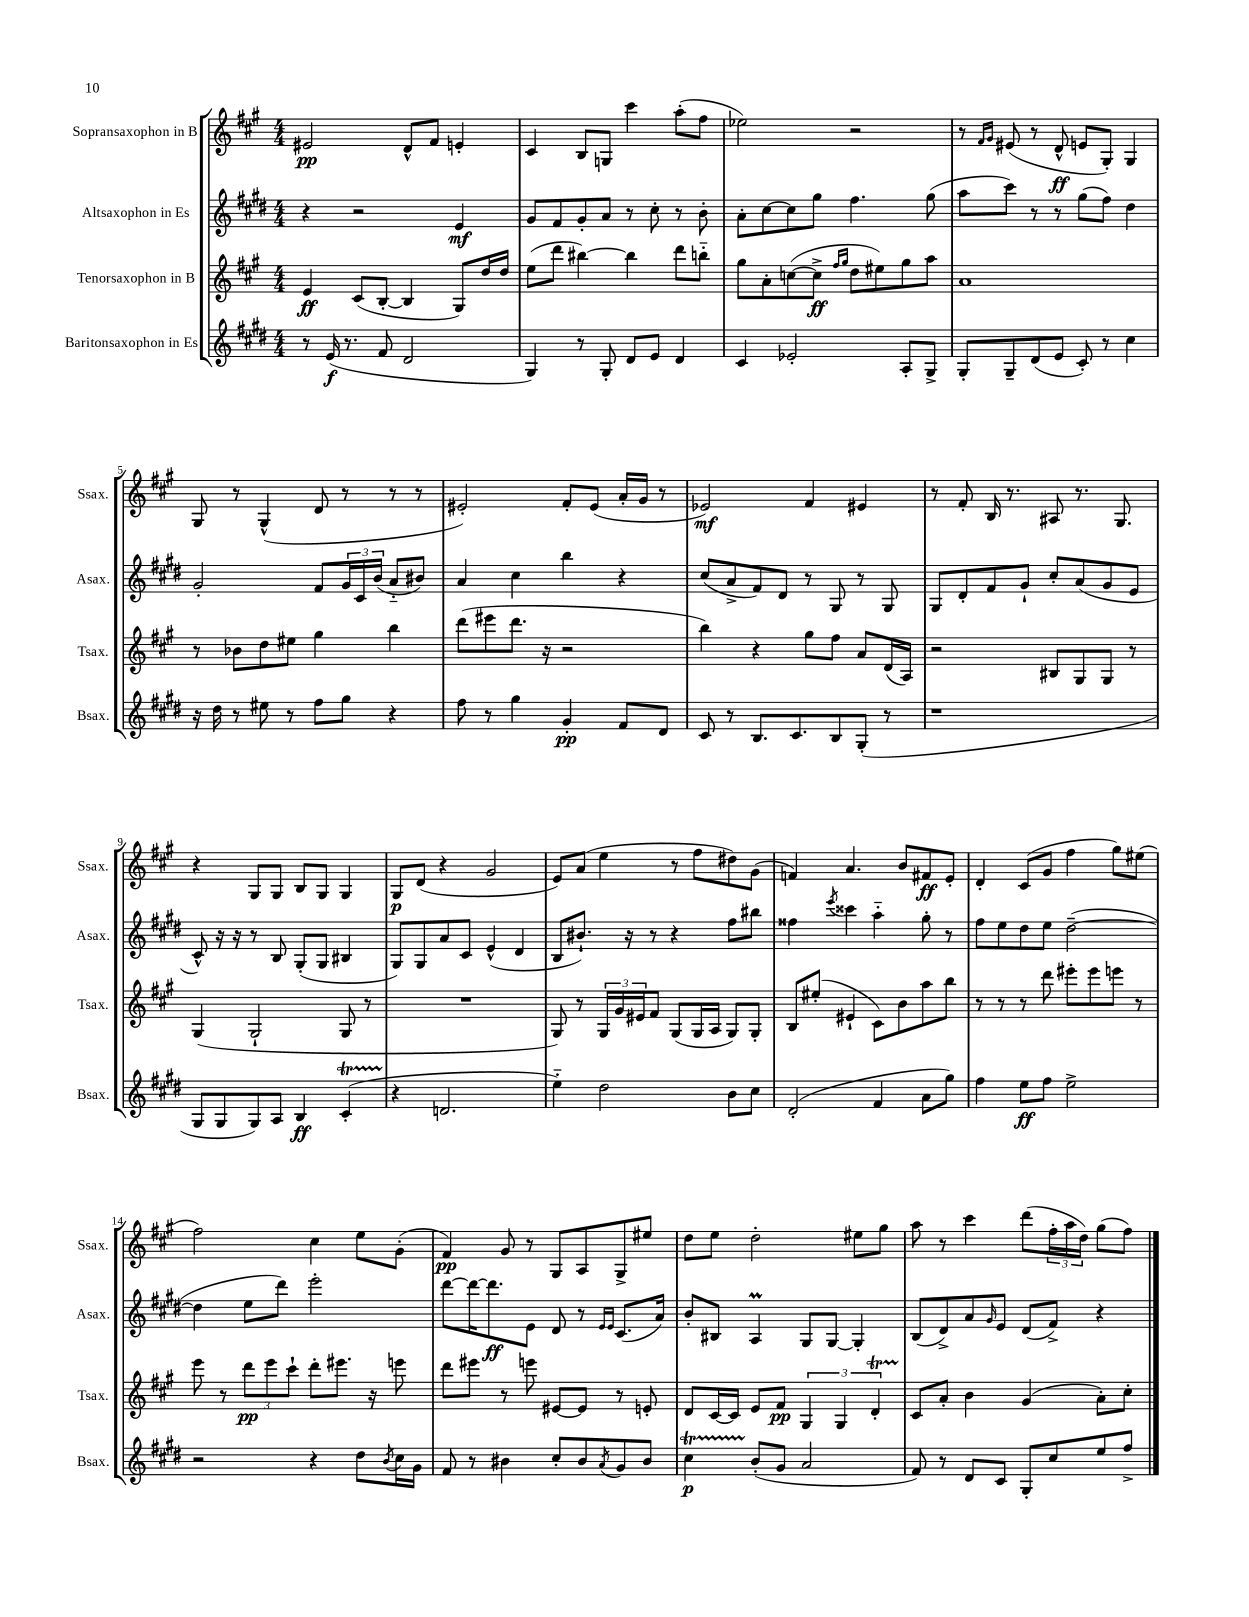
<<
\new StaffGroup <<
\new Staff = "s0" \with { instrumentName = "Sopransaxophon in B" shortInstrumentName = "Ssax." } {
    \clef treble \key a \major \numericTimeSignature \time 4/4
    eis'2\pp d'8-^ fis'8 e'4-. |
    cis'4 b8 g8 cis'''4 a''8-.( fis''8 |
    ees''2) r2 |
    r8 \grace { fis'16 gis'16 } eis'8( r8 d'8-^\ff e'8 gis8-.) gis4 |
    gis8 r8 gis4-^( d'8 r8 r8 r8 |
    eis'2-.) fis'8-. eis'8( a'16-. gis'16 r8 |
    ees'2\mf) fis'4 eis'4 |
    r8 fis'8-. b16 r8. ais8 r8. gis8. |
    r4 gis8 gis8 b8 gis8 gis4 |
    gis8\p d'8( r4 gis'2 |
    e'8) a'8( e''4 r8 fis''8 dis''8) gis'8( |
    f'4) a'4. b'8 fis'8\ff e'8-. |
    d'4-. cis'8( gis'8 fis''4 gis''8) eis''8( |
    fis''2) cis''4 e''8 gis'8-.( |
    fis'4\pp) gis'8 r8 gis8 a8 gis8-> eis''8 |
    d''8 e''8 d''2-. eis''8 gis''8 |
    a''8 r8 cis'''4 d'''8( \tuplet 3/2 { fis''16-. a''16 d''16) } gis''8( fis''8) \bar "|." |
}
\new Staff = "s1" \with { instrumentName = "Altsaxophon in Es" shortInstrumentName = "Asax." } {
    \clef treble \key e \major \numericTimeSignature \time 4/4
    r4 r2 e'4\mf |
    gis'8 fis'8 gis'8-. a'8 r8 cis''8-. r8 b'8-. |
    a'8-. cis''8~ cis''8 gis''8 fis''4. gis''8( |
    a''8 cis'''8) r8 r8 gis''8( fis''8) dis''4 |
    gis'2-. fis'8 \tuplet 3/2 { gis'16 cis'16 b'16( } a'8-_ bis'8) |
    a'4 cis''4 b''4 r4 |
    cis''8( a'8-> fis'8) dis'8 r8 gis8 r8 gis8 |
    gis8 dis'8-. fis'8 gis'8-! cis''8-. a'8( gis'8 e'8 |
    cis'8-^) r16 r16 r8 b8 gis8-.( gis8 bis4 |
    gis8) gis8 a'8 cis'8 e'4-^( dis'4 |
    b8 bis'8.-!) r16 r8 r4 fis''8 bis''8 |
    fisis''4 \acciaccatura { e'''8 } cisis'''4 a''4-_ gis''8-. r8 |
    fis''8 e''8 dis''8 e''8 dis''2~--( |
    dis''4 e''8 dis'''8) e'''2-. |
    dis'''8~ dis'''16~ dis'''8.\ff e'8 dis'8 r8 \grace { e'16 e'16 } cis'8.( a'16) |
    b'8-. bis8 a4\prall gis8 gis8~ gis4-. |
    b8( dis'8->) a'8 \grace { gis'16 } e'8 dis'8( fis'8->) r4 \bar "|." |
}
\new Staff = "s2" \with { instrumentName = "Tenorsaxophon in B" shortInstrumentName = "Tsax." } {
    \clef treble \key a \major \numericTimeSignature \time 4/4
    e'4\ff cis'8( b8~-. b4 gis8) d''16 d''16 |
    e''8( d'''8 bis''4~) bis''4 d'''8 b''8-_ |
    gis''8 a'8-. c''8~( c''8->\ff \grace { fis''16 gis''16 } d''8 eis''8) gis''8 a''8 |
    a'1 |
    r8 bes'8 d''8 eis''8 gis''4 b''4 |
    d'''8( eis'''8 d'''8. r16 r2 |
    b''4) r4 gis''8 fis''8 a'8 d'16( a16) |
    r2 bis8 gis8 gis8 r8 |
    gis4( gis2-! gis8 r8 |
    R1 |
    gis8) r8 \tuplet 3/2 { gis16 gis'16 eis'16 } fis'8 gis8( gis16 a16 gis8) gis8-. |
    b8 eis''8-.( eis'4-! cis'8) b'8 a''8 b''8 |
    r8 r8 r8 d'''8 eis'''8-. eis'''8 e'''8 r8 |
    e'''8 r8 \tuplet 3/2 { d'''8\pp e'''8 cis'''8-! } d'''8-. eis'''8. r16 e'''8 |
    d'''8 eis'''8 r8 e'''8 eis'8~ eis'8 r8 e'8-. |
    d'8 cis'16~ cis'16 e'8 fis'8\pp \tuplet 3/2 { gis4 gis4 d'4-.\startTrillSpan } |
    cis'8\stopTrillSpan a'8-. b'4 gis'4( a'8-.) cis''8-. \bar "|." |
}
\new Staff = "s3" \with { instrumentName = "Baritonsaxophon in Es" shortInstrumentName = "Bsax." } {
    \clef treble \key e \major \numericTimeSignature \time 4/4
    r8 e'16\f( r8. fis'8 dis'2 |
    gis4) r8 gis8-. dis'8 e'8 dis'4 |
    cis'4 ees'2-. a8-. gis8-> |
    gis8-. gis8-- dis'8( e'8 cis'8-.) r8 cis''4 |
    r16 dis''16 r8 eis''8 r8 fis''8 gis''8 r4 |
    fis''8 r8 gis''4 gis'4-.\pp fis'8 dis'8 |
    cis'8 r8 b8. cis'8. b8 gis8-.( r8 |
    r1 |
    gis8 gis8 gis8) a8 b4\ff cis'4-.\startTrillSpan( |
    r4\stopTrillSpan d'2. |
    e''4-_) dis''2 b'8 cis''8 |
    dis'2-.( fis'4 a'8 gis''8) |
    fis''4 e''8\ff fis''8 e''2-> |
    r2 r4 dis''8 \acciaccatura { b'8 } cis''16 gis'16 |
    fis'8 r8 bis'4 cis''8-. bis'8 \acciaccatura { a'8 } gis'8 bis'8 |
    cis''4\startTrillSpan\p b'8-.\stopTrillSpan( gis'8 a'2 |
    fis'8) r8 dis'8 cis'8 gis8-. cis''8 e''8 fis''8-> \bar "|." |
}
>>
>>
